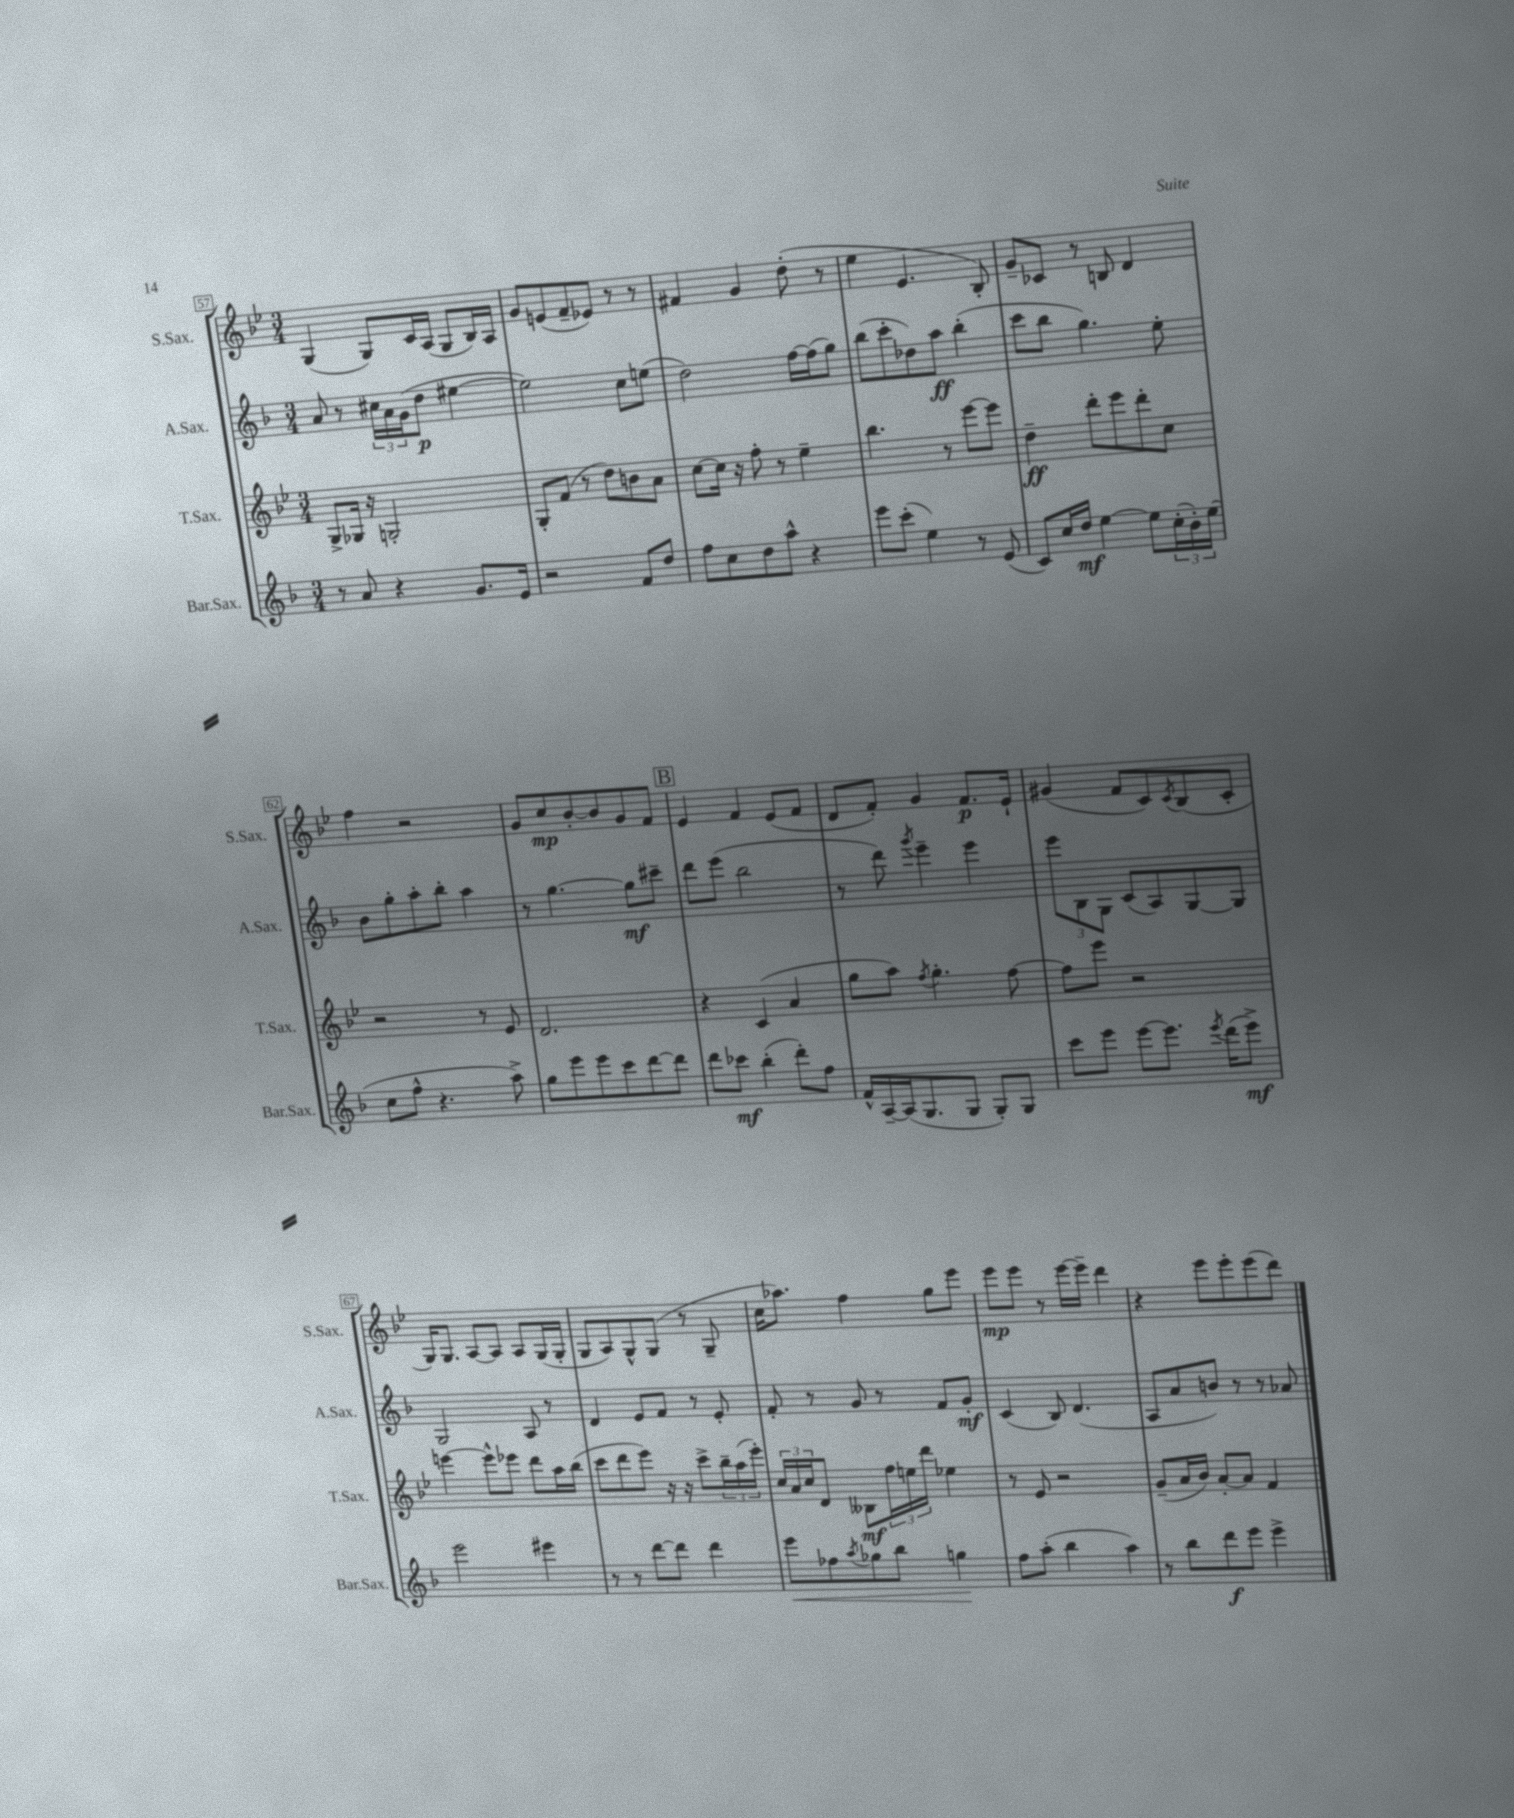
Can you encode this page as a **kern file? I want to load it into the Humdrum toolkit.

**kern	**dynam	**kern	**dynam	**kern	**dynam	**kern	**dynam
*part4	*part4	*part3	*part3	*part2	*part2	*part1	*part1
*staff4	*staff4	*staff3	*staff3	*staff2	*staff2	*staff1	*staff1
*I"Bar.Sax.	*	*I"T.Sax.	*	*I"A.Sax.	*	*I"S.Sax.	*
*I'Bar.Sax.	*	*I'T.Sax.	*	*I'A.Sax.	*	*I'S.Sax.	*
*clefG2	*	*clefG2	*	*clefG2	*	*clefG2	*
*k[b-]	*	*k[b-e-]	*	*k[b-]	*	*k[b-e-]	*
*M3/4	*	*M3/4	*	*M3/4	*	*M3/4	*
=57	=57	=57	=57	=57	=57	=57	=57
8r	.	8G^/L	.	8a/	.	(4G/	.
8a/	.	16G-X/Jk	.	8r	.	.	.
.	.	16r	.	.	.	.	.
4r	.	2Gn'/	.	24cc#X\LL	.	8G/L)	.
.	.	.	.	24a\	.	.	.
.	.	.	.	(24g\J	.	.	.
.	.	.	.	8dd\J	p	16c/L	.
.	.	.	.	.	.	(16A/JJ	.
8.g/L	.	.	.	[4ee#X\	.	8G/L	.
.	.	.	.	.	.	16B-/L)	.
16e/Jk	.	.	.	.	.	16A/JJ	.
=58	=58	=58	=58	=58	=58	=58	=58
2r	.	8G'/L	.	2ee#\])	.	8g/L	.
.	.	(8f/J	.	.	.	(8en/	.
.	.	8r	.	.	.	8f~/	.
.	.	8dd\L)	.	.	.	8e-X/J)	.
8f/L	.	8bn\	.	8cc\L	.	8r	.
8dd/J	.	8a\J	.	(8een\J	.	8r	.
=59	=59	=59	=59	=59	=59	=59	=59
8ff\L	.	[8cc\L	.	2dd\)	.	4f#X/	.
8cc\	.	16cc\Jk]	.	.	.	.	.
.	.	16r	.	.	.	.	.
8dd\	.	8ff'\	.	.	.	4g/	.
8aa^^\J	.	8r	.	.	.	.	.
4r	.	4ee-~\	.	[16ff\LL	.	(8dd'\	.
.	.	.	.	(16ff\J]	.	.	.
.	.	.	.	8gg\J)	.	8r	.
=60	=60	=60	=60	=60	=60	=60	=60
8eee\L	.	4.bb-\	.	(8bb-\L	.	4ee-\	.
(8ccc'\J	.	.	.	8ccc'\	.	.	.
4ee\)	.	.	.	8dd-X\)	.	4.e-/	.
.	.	8r	.	8aa\J	ff	.	.
8r	.	[8eee-\L	.	(4bb-'\	.	.	.
(8e/	.	8eee-\J]	.	.	.	8B-'/)	.
=61	=61	=61	=61	=61	=61	=61	=61
8c/L)	.	4dd~\	ff	8ccc\L	.	8g~/L	.
16cc/L	.	.	.	8bb-\J	.	8c-X/J	.
16dd/JJ	mf	.	.	.	.	.	.
[4ee\	.	8ddd'\L	.	4.gg\)	.	8r	.
.	.	8eee-\	.	.	.	8Bn/	.
8ee\L]	.	8ddd'\	.	.	.	4d/	.
(24cc'\L	.	8cc\J	.	8ee'\	.	.	.
24b-'\)	.	.	.	.	.	.	.
(24ee\JJ	.	.	.	.	.	.	.
!!LO:LB:g=z
=62	=62	=62	=62	=62	=62	=62	=62
8cc\L	.	2r	.	8b-\L	.	4ff\	.
8ff^^\J	.	.	.	8gg'\	.	.	.
4.r	.	.	.	8aa'\	.	2r	.
.	.	.	.	8bb-'\J	.	.	.
.	.	8r	.	4aa\	.	.	.
8aa^\)	.	8e-/	.	.	.	.	.
=63	=63	=63	=63	=63	=63	=63	=63
8gg\L	.	2.d/	.	8r	.	8g/L	.
8eee\	.	.	.	[4.gg\	.	8cc/	mp
8eee\	.	.	.	.	.	[8b-'/	.
8ccc\	.	.	.	.	.	8b-/]	.
[8ddd\	.	.	.	8gg\L]	mf	8g/	.
8ddd\J]	.	.	.	8ccc#X~\J	.	8f/J	.
!!LO:REH:place=s1:t=B
=64	=64	=64	=64	=64	=64	=64	=64
8ddd\L	.	4r	.	8ddd\L	.	4e-/	.
8ccc-X\J	mf	.	.	(8eee\J	.	.	.
(4bb-'\	.	(4c/	.	2bb-\	.	4f/	.
8ddd'\L)	.	4a/	.	.	.	(8e-/L	.
8ff\J	.	.	.	.	.	8f/J	.
=65	=65	=65	=65	=65	=65	=65	=65
16f^^/LL	.	8gg\L	.	8r	.	8d/L	.
[16A~/	.	.	.	.	.	.	.
(16A/J]	.	8aa\J)	.	8ddd\)	.	8f'/J)	.
8.G/	.	.	.	.	.	.	.
.	.	8qff/	.	8qggg/	.	.	.
.	.	4.gg'\	.	4eee~\	.	4g/	.
8G/J	.	.	.	.	.	.	.
8G'/L)	.	.	.	4eee\	.	8.f/L	p
8G/J	.	[8ff\	.	.	.	.	.
.	.	.	.	.	.	16e-`/Jk	.
=66	=66	=66	=66	=66	=66	=66	=66
8ccc\L	.	8ff\L]	.	12eee\L	.	(4g#X/	.
.	.	.	.	12B-\	.	.	.
8eee\J	.	8eee-\J	.	.	.	.	.
.	.	.	.	12G\J	.	.	.
[8eee\L	.	2r	.	(8c/L	.	8f/L	.
8.eee\J]	.	.	.	8A/)	.	8c/)	.
.	.	.	.	.	.	8qc/	.
.	.	.	.	[8G/	.	(8B-/	.
8qeee/	.	.	.	.	.	.	.
(16ddd\KL	.	.	.	.	.	.	.
8eee^\J)	mf	.	.	8G/J]	.	8c'/J	.
!!LO:LB:g=z
=67	=67	=67	=67	=67	=67	=67	=67
2eee\	.	[4eeen\	.	2G/	.	16G/KL)	.
.	.	.	.	.	.	8.G/J	.
.	.	8eee^^\L]	.	.	.	[8A/L	.
.	.	8eee-X\J	.	.	.	8A/J]	.
4eee#X\	.	8ddd\L	.	8A/	.	8A/L	.
.	.	16aa\L	.	8r	.	(16G/L	.
.	.	(16bb-\JJ	.	.	.	16G'/JJ	.
=68	=68	=68	=68	=68	=68	=68	=68
8r	.	8ccc\L	.	4d/	.	8G/L	.
8r	.	8ddd\	.	.	.	8A/)	.
[8ddd\L	.	8eee-\J)	.	8e/L	.	8G^^/	.
8ddd\J]	.	16r	.	8f/J	.	(8G/J	.
.	.	16r	.	.	.	.	.
4ddd\	.	8ccc^\L	.	8r	.	8r	.
.	.	24bb-~\L	.	8e'/	.	8G~/	.
.	.	(24aa\	.	.	.	.	.
.	.	24eee-'\JJ)	.	.	.	.	.
=69	=69	=69	=69	=69	=69	=69	=69
!	!LO:HP:b	!	!	!	!	!	!
8eee\L	<	24cc/LL	.	8f'/	.	16cc\KL	.
.	.	24a/	.	.	.	.	.
.	.	.	.	.	.	8.aa-X\J)	.
.	.	24cc/J	.	.	.	.	.
8ff-X\	.	8d/J	.	8r	.	.	.
8qaa/	.	.	.	.	.	.	.
8gg-X\	.	8B--X\L	mf	8g/	.	4ff\	.
8bb-\J	.	24ff\L	.	8r	.	.	.
.	.	24een\	.	.	.	.	.
.	.	24ddd\JJ	.	.	.	.	.
4ggn\	.	4ee-X\	.	8f/L	.	8gg\L	.
.	.	.	.	8g'/J	mf	8eee-\J	.
.	[	.	.	.	.	.	.
=70	=70	=70	=70	=70	=70	=70	=70
8ff\L	.	8r	.	(4c/	.	8eee-\L	mp
(8aa'\J	.	8e-/	.	.	.	8eee-\J	.
4bb-\	.	2r	.	8B-/)	.	8r	.
.	.	.	.	(4.d/	.	[16eee-\LL	.
.	.	.	.	.	.	16eee-~\JJ]	.
4aa\)	.	.	.	.	.	4ddd\	.
=71	=71	=71	=71	=71	=71	=71	=71
8r	.	(8g~/L	.	8A/L	.	4r	.
8bb-\L	.	16a/L	.	8a/	.	.	.
.	.	16b-/JJ)	.	.	.	.	.
8ddd\	f	[8a'/L	.	8bn/J)	.	8eee-\L	.
8eee\J	.	8a/J]	.	8r	.	8eee-'\	.
4eee^\	.	4f/	.	8r	.	(8eee-\	.
.	.	.	.	8a-X/	.	8ddd\J)	.
==	==	==	==	==	==	==	==
*-	*-	*-	*-	*-	*-	*-	*-
